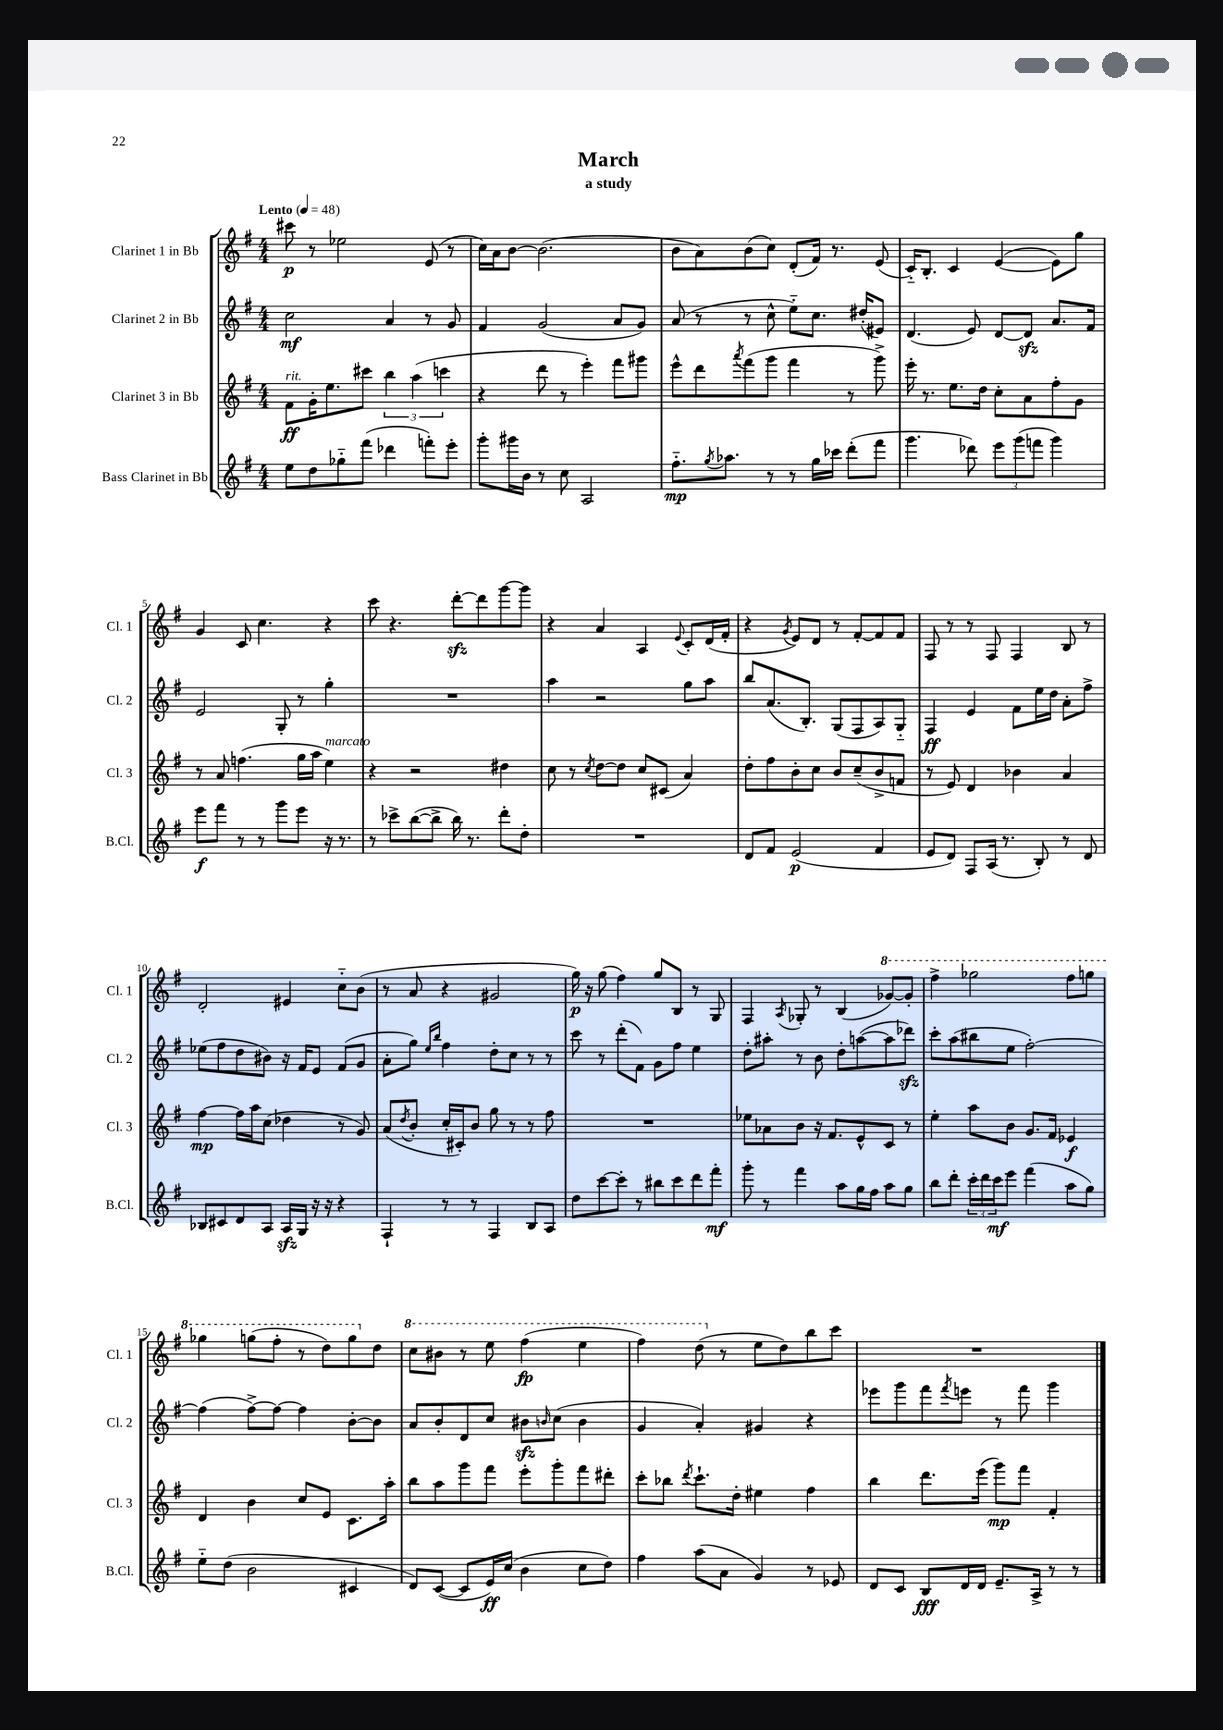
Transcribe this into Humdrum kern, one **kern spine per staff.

**kern	**dynam	**kern	**dynam	**kern	**dynam	**kern	**dynam
*part4	*part4	*part3	*part3	*part2	*part2	*part1	*part1
*staff4	*staff4	*staff3	*staff3	*staff2	*staff2	*staff1	*staff1
*I"Bass Clarinet in Bb	*	*I"Clarinet 3 in Bb	*	*I"Clarinet 2 in Bb	*	*I"Clarinet 1 in Bb	*
*I'B.Cl.	*	*I'Cl. 3	*	*I'Cl. 2	*	*I'Cl. 1	*
*clefG2	*	*clefG2	*	*clefG2	*	*clefG2	*
*k[f#]	*	*k[f#]	*	*k[f#]	*	*k[f#]	*
*M4/4	*	*M4/4	*	*M4/4	*	*M4/4	*
*MM48	*	*MM48	*	*MM48	*	*MM48	*
=1	=1	=1	=1	=1	=1	=1	=1
!	!	!	!	!	!	!LO:TX:a:B:t=Lento	!
!	!	!LO:TX:a:i:t=rit.	!	!	!	!	!
8ee\L	.	8f#\L	ff	2cc\	mf	8ccc#X\	p
8dd\	.	16g'\K	.	.	.	8r	.
.	.	8.ee\	.	.	.	.	.
8gg-X\	.	.	.	.	.	2ee-X\	.
(8fff#\J	.	8ccc#X\J	.	.	.	.	.
4ddd-X\	.	6bb\	.	4a/	.	.	.
.	.	(6aa\	.	.	.	.	.
8fffn'\L)	.	.	.	8r	.	(8e/	.
.	.	6cccn\	.	.	.	.	.
8eee'\J	.	.	.	8g/	.	8r	.
=2	=2	=2	=2	=2	=2	=2	=2
8ggg'\L	.	4r	.	4f#/	.	16cc\LL)	.
.	.	.	.	.	.	16a\J	.
16ggg#X\L	.	.	.	.	.	[8b\J	.
16b\JJ	.	.	.	.	.	.	.
8r	.	8ddd\	.	(2g/	.	(2.b\]	.
8cc\	.	8r	.	.	.	.	.
2A/	.	4eee'\)	.	.	.	.	.
.	.	8fff#\L	.	8a/L	.	.	.
.	.	8ggg#X\J	.	8g/J)	.	.	.
=3	=3	=3	=3	=3	=3	=3	=3
8.ff#\L	mp	8eee^^\L	.	(8a/	.	8b\L	.
.	.	8ddd\	.	8r	.	8a\)	.
8qgg/	.	.	.	.	.	.	.
8.aa-X\J	.	.	.	.	.	.	.
.	.	8qaaa/	.	.	.	.	.
.	.	(8fff#\	.	8r	.	(8b\	.
8r	.	8ggg\J	.	8cc^^\	.	8cc\J)	.
8r	.	4fff#\	.	8ee\L)	.	(8d'/L	.
16gg\LL	.	.	.	8.cc\J	.	16f#/Jk)	.
16ccc-X\JJ	.	.	.	.	.	8.r	.
(8ddd'\L	.	8r	.	.	.	.	.
.	.	.	.	(16dd#X'/KL	.	.	.
8fff#\J	.	8ggg^\)	.	8e#X/J)	.	(8e/	.
=4	=4	=4	=4	=4	=4	=4	=4
4.ggg\	.	16eee'\	.	(4.d/	.	16c/KL)	.
.	.	8.r	.	.	.	8.B'/J	.
.	.	8.ee\L	.	.	.	4c/	.
8ddd-X\)	.	.	.	8e/)	.	.	.
.	.	16dd\Jk	.	.	.	.	.
12eee\L	.	8cc'\L	.	[8d/L	.	([4e/	.
(12ggg\	.	.	.	.	.	.	.
.	.	8a\	.	8dzz/J]	.	.	.
12fffn\J	.	.	.	.	.	.	.
4ggg\)	.	8ff#'\	.	8.a/L	.	8e\L])	.
.	.	8g\J	.	.	.	8gg\J	.
.	.	.	.	16f#/Jk	.	.	.
!!LO:LB:g=z
=5	=5	=5	=5	=5	=5	=5	=5
8eee\L	f	8r	.	2e/	.	4g/	.
8fff#\J	.	8a/	.	.	.	.	.
8r	.	(4.ffn\	.	.	.	8c/	.
8r	.	.	.	.	.	4.cc\	.
8ggg\L	.	.	.	8G'/	.	.	.
8eee\J	.	16gg\LL	.	8r	.	.	.
.	.	16aa\JJ	.	.	.	.	.
!	!	!LO:TX:a:i:t=marcato	!	!	!	!	!
16r	.	4ee\)	.	4gg'\	.	4r	.
8.r	.	.	.	.	.	.	.
=6	=6	=6	=6	=6	=6	=6	=6
8r	.	4r	.	1r	.	8ccc\	.
8ccc-X^\L	.	.	.	.	.	4.r	.
([8bb\	.	2r	.	.	.	.	.
8bb^\J]	.	.	.	.	.	.	.
16bb\)	.	.	.	.	.	[8dddzz'\L	.
8.r	.	.	.	.	.	.	.
.	.	.	.	.	.	8ddd\]	.
8ddd'\L	.	4dd#X\	.	.	.	[8ggg\	.
8dd'\J	.	.	.	.	.	8ggg\J]	.
=7	=7	=7	=7	=7	=7	=7	=7
1r	.	8cc\	.	4aa\	.	4r	.
.	.	8r	.	.	.	.	.
.	.	8qcc/	.	.	.	.	.
.	.	[8dd\L	.	2r	.	4a/	.
.	.	8dd\J]	.	.	.	.	.
.	.	8cc/L	.	.	.	4A/	.
.	.	(8c#X/J	.	.	.	.	.
.	.	.	.	.	.	8qqe/	.
.	.	4a/)	.	8gg\L	.	8c'/L	.
.	.	.	.	8aa\J	.	(16d/L	.
.	.	.	.	.	.	16f#'/JJ	.
=8	=8	=8	=8	=8	=8	=8	=8
8d/L	.	8dd'\L	.	8bb/L	.	4r	.
8f#/J	.	8ff#\	.	(8.a/	.	.	.
.	.	.	.	.	.	8qg/	.
(2e/	p	8b'\	.	.	.	8e/L)	.
.	.	.	.	8.B'/J)	.	.	.
.	.	8cc\J	.	.	.	8d/J	.
.	.	8b/L	.	(8G/L	.	8r	.
.	.	(8cc~/	.	8F#/	.	[8f#'/L	.
4f#/	.	8b^/	.	8A/)	.	8f#/]	.
.	.	8fn/J	.	8G/J	.	8f#/J	.
=9	=9	=9	=9	=9	=9	=9	=9
8e/L	.	8r	.	4F#/	ff	8F#/	.
8d/J)	.	8e/)	.	.	.	8r	.
8F#/L	.	4d/	.	4e/	.	8r	.
(16A/Jk	.	.	.	.	.	8F#/	.
8.r	.	.	.	.	.	.	.
.	.	4b-X\	.	8f#\L	.	4F#/	.
8B'/)	.	.	.	16ee\L	.	.	.
.	.	.	.	16dd\JJ	.	.	.
8r	.	4a/	.	8a'\L	.	8B/	.
8d/	.	.	.	8ff#^\J	.	8r	.
!!LO:LB:g=z
=10	=10	=10	=10	=10	=10	=10	=10
8B-X/L	.	[4ff#\	mp	(8ee-X\L	.	2d'/	.
8c#X/	.	.	.	8ff#\	.	.	.
8d/	.	16ff#\LL]	.	8dd\	.	.	.
.	.	16aa\J	.	.	.	.	.
8A/J	.	(8cc\J	.	8b#X\J)	.	.	.
16Azz/LL	.	4dd-X\	.	16r	.	4e#X/	.
16G/JJ	.	.	.	16f#/KL	.	.	.
16r	.	.	.	8e/J	.	.	.
16r	.	.	.	.	.	.	.
4r	.	8r	.	(8f#/L	.	8cc\L	.
.	.	8g/)	.	8g/J	.	(8b\J	.
=11	=11	=11	=11	=11	=11	=11	=11
4F#`/	.	(8a/L	.	8a'\L	.	8r	.
.	.	8qdd/	.	.	.	.	.
.	.	8b'/J	.	8gg\J)	.	8a/	.
.	.	.	.	16qqee/LL	.	.	.
.	.	.	.	16qqbb/JJ	.	.	.
8r	.	16cc'/LL	.	4ff#\	.	4r	.
.	.	16c#X'/J)	.	.	.	.	.
8r	.	8b/J	.	.	.	.	.
4F#/	.	8gg\	.	8dd'\L	.	2g#X/	.
.	.	8r	.	8cc\J	.	.	.
8B/L	.	8r	.	8r	.	.	.
8A/J	.	8ff#\	.	8r	.	.	.
=12	=12	=12	=12	=12	=12	=12	=12
8dd\L	.	1r	.	8ccc\	.	16gg\)	p
.	.	.	.	.	.	16r	.
[8ccc\	.	.	.	8r	.	(8gg\	.
8ccc'\J]	.	.	.	(8ddd'\L	.	4ff#\)	.
8r	.	.	.	8f#\J)	.	.	.
8bb#X\L	.	.	.	8g\L	.	8gg/L	.
8ccc\	.	.	.	8ff#\J	.	8B/J	.
8ddd\	.	.	.	4ee\	.	8r	.
8fff#'\J	mf	.	.	.	.	8G/	.
=13	=13	=13	=13	=13	=13	=13	=13
8ggg'\	.	8ee-X\L	.	8dd'\L	.	4F#/	.
8r	.	8a-X\	.	8aa#X'\J	.	.	.
.	.	.	.	.	.	8qA/	.
4fff#\	.	8b\J	.	8r	.	8G-X'/	.
.	.	16r	.	8b\	.	8r	.
.	.	8.f#/L	.	.	.	.	.
8aa\L	.	.	.	8dd'\L	.	(4B/	.
16gg\L	.	8e^^/	.	([8aan\	.	.	.
16ff#\JJ	.	.	.	.	.	.	.
*	*	*	*	*	*	*8va	*
8aa\L	.	8c/J	.	8aa\]	.	[8gg-X/L)	.
8gg\J	.	8r	.	8ddd-Xzz\J)	.	8gg-'/J]	.
=14	=14	=14	=14	=14	=14	=14	=14
8bb\L	.	4ee'\	.	8ccc'\L	.	4fff#^\	.
8ddd'\J	.	.	.	(8aa\	.	.	.
24ccc'\LL	.	8aa\L	.	8bb#X\	.	2ggg-X\	.
24ddd\	.	.	.	.	.	.	.
24ccc\J	mf	.	.	.	.	.	.
8eee\J	.	8b\J	.	8ee\J	.	.	.
(4fff#\	.	8.g/L	.	[2ff#'\)	.	.	.
.	.	16f#/Jk	.	.	.	.	.
8aa\L	.	4e-X/	f	.	.	8fff#\L	.
8gg\J)	.	.	.	.	.	8gggn\J	.
!!LO:LB:g=z
=15	=15	=15	=15	=15	=15	=15	=15
8ee\L	.	4d/	.	(4ff#\]	.	4ggg-X\	.
(8dd\J	.	.	.	.	.	.	.
2b\	.	4b\	.	[8ff#^\L)	.	(8gggn\L	.
.	.	.	.	8ff#\J_	.	8fff#'\J	.
.	.	8cc/L	.	4ff#\]	.	8r	.
.	.	8e/J	.	.	.	8ddd\L)	.
4c#X/	.	8.c\L	.	[8b'\L	.	8ggg\	.
*	*	*	*	*	*	*X8va	*
.	.	.	.	8b\J]	.	8dd\J	.
.	.	16aa'\Jk	.	.	.	.	.
=16	=16	=16	=16	=16	=16	=16	=16
*	*	*	*	*	*	*8va	*
8d/L)	.	8bb\L	.	8a/L	.	8ccc\L	.
([8c/J	.	8aa\	.	8b'/	.	8bb#X\J	.
8c/L]	.	8ggg\	.	8d/	.	8r	.
16e/L)	ff	8fff#\J	.	8cc/J	.	8eee\	.
(16cc/JJ	.	.	.	.	.	.	.
4b\	.	8eee'\L	.	8b#Xzz\L	.	(4fff#\	fp
.	.	.	.	16qqbn/	.	.	.
.	.	8ggg'\	.	(8cc\J	.	.	.
8cc\L	.	8fff#\	.	4b\	.	4eee\	.
8dd\J)	.	8ddd#X'\J	.	.	.	.	.
=17	=17	=17	=17	=17	=17	=17	=17
4ff#\	.	8ccc'\L	.	4g/	.	4fff#\)	.
.	.	8bb-X\J	.	.	.	.	.
.	.	8qddd/	.	.	.	.	.
(8aa\L	.	8.ccc`\L	.	4a'/)	.	(8ddd\	.
*	*	*	*	*	*	*X8va	*
8a\J	.	.	.	.	.	8r	.
.	.	16dd'\Jk	.	.	.	.	.
4g/)	.	4ee#X\	.	4g#X/	.	8ee\L	.
.	.	.	.	.	.	8dd\)	.
8r	.	4ff#\	.	4r	.	8bb\	.
8e-X/	.	.	.	.	.	8ccc\J	.
=18	=18	=18	=18	=18	=18	=18	=18
8d/L	.	4bb\	.	8eee-X\L	.	1r	.
8c/J	.	.	.	8ggg\	.	.	.
8B/L	fff	8.ddd\L	.	8fff#\	.	.	.
.	.	.	.	8qfff#/	.	.	.
16d/L	.	.	.	8eeen\J	.	.	.
16d/JJ	.	(16eee\Jk	.	.	.	.	.
8.e~/L	.	8ggg\L)	mp	8r	.	.	.
.	.	8fff#\J	.	8fff#\	.	.	.
16A^/Jk	.	.	.	.	.	.	.
8r	.	4f#'/	.	4ggg\	.	.	.
8r	.	.	.	.	.	.	.
==	==	==	==	==	==	==	==
*-	*-	*-	*-	*-	*-	*-	*-
